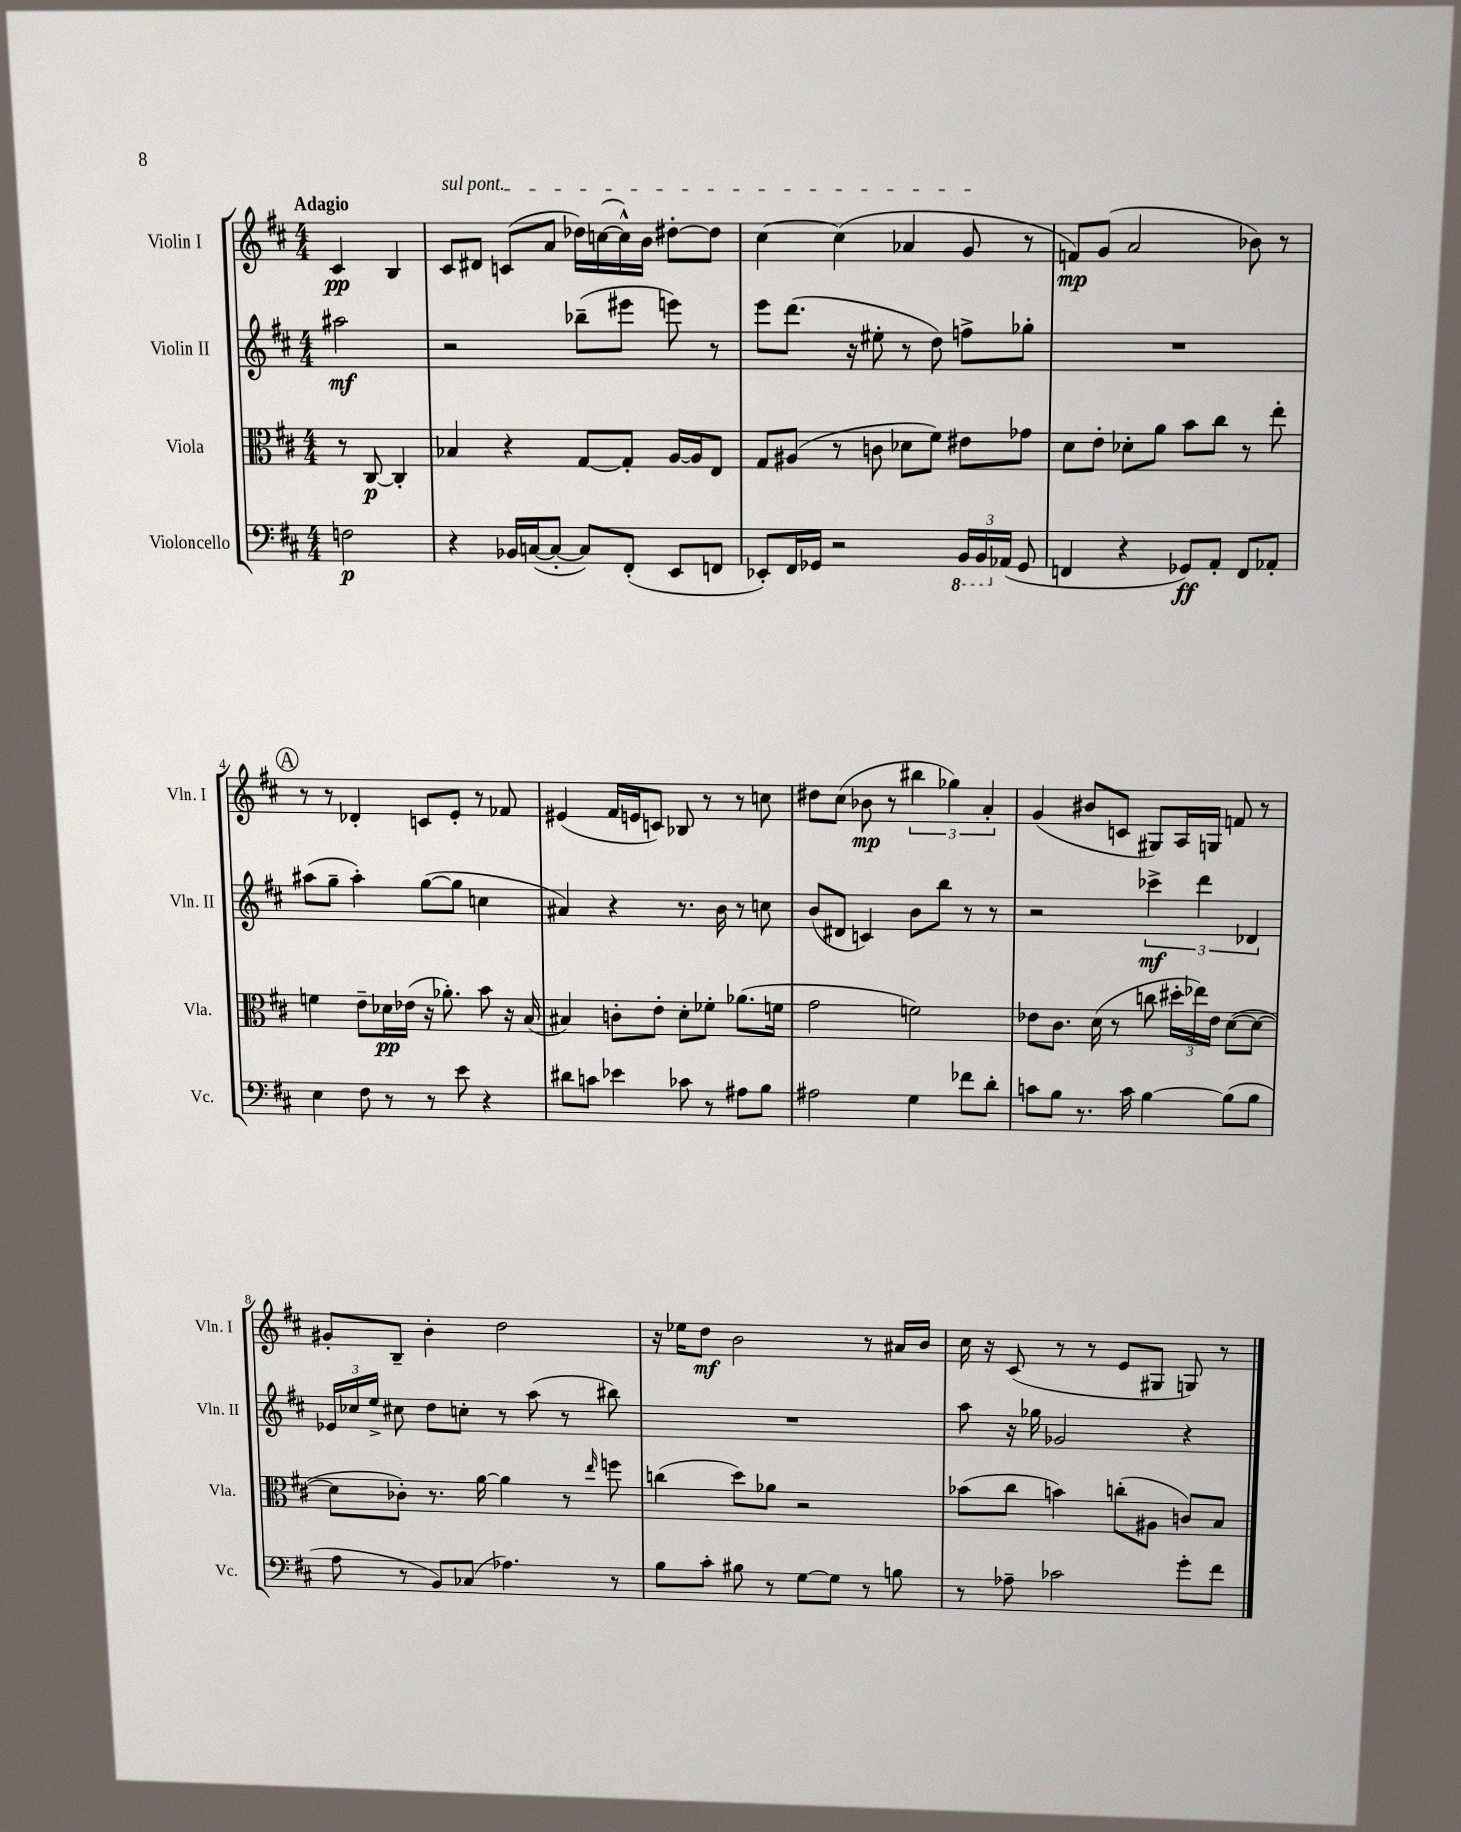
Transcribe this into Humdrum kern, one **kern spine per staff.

**kern	**dynam	**kern	**dynam	**kern	**dynam	**kern	**dynam
*part4	*part4	*part3	*part3	*part2	*part2	*part1	*part1
*staff4	*staff4	*staff3	*staff3	*staff2	*staff2	*staff1	*staff1
*I"Violoncello	*	*I"Viola	*	*I"Violin II	*	*I"Violin I	*
*I'Vc.	*	*I'Vla.	*	*I'Vln. II	*	*I'Vln. I	*
*clefF4	*	*clefC3	*	*clefG2	*	*clefG2	*
*k[f#c#]	*	*k[f#c#]	*	*k[f#c#]	*	*k[f#c#]	*
*M4/4	*	*M4/4	*	*M4/4	*	*M4/4	*
=	=	=	=	=	=	=	=
!	!	!	!	!	!	!LO:TX:a:B:t=Adagio	!
2Fn\	p	8r	.	2aa#X\	mf	4c#/	pp
.	.	[8C#/	p	.	.	.	.
.	.	4C#'/]	.	.	.	4B/	.
=1	=1	=1	=1	=1	=1	=1	=1
!	!	!	!	!	!	!LO:TX:a:i:t=sul pont.	!
4r	.	4B-X/	.	2r	.	8c#/L	.
.	.	.	.	.	.	8d#X/J	.
16BB-X/LL	.	4r	.	.	.	(8cn/L	.
([16Cn/J	.	.	.	.	.	.	.
8C'/J_	.	.	.	.	.	8a/J	.
8C/L])	.	[8G/L	.	(8bb-X~\L	.	16dd-X\LL)	.
.	.	.	.	.	.	([16ccn\	.
(8FF#'/J	.	8G'/J]	.	8eee#X\J	.	16cc^^\])	.
.	.	.	.	.	.	16b\JJ	.
8EE/L	.	[16A/LL	.	8eeen\)	.	[8dd#X'\L	.
.	.	16A/J]	.	.	.	.	.
8FFn/J	.	8E/J	.	8r	.	8dd#\J]	.
=2	=2	=2	=2	=2	=2	=2	=2
8EE-X'/L)	.	8G/L	.	8eee\L	.	[4cc#\	.
16FF#/L	.	(8A#X/J	.	(8.ddd\J	.	.	.
16GG-X/JJ	.	.	.	.	.	.	.
2r	.	8r	.	.	.	(4cc#\]	.
.	.	.	.	16r	.	.	.
.	.	8cn\	.	8ee#X'\	.	.	.
.	.	8d-X\L	.	8r	.	4a-X/	.
.	.	8f#\J)	.	8dd\)	.	.	.
*8ba	*	*	*	*	*	*	*
24BBB/LL	.	8e#X\L	.	8ffn^\L	.	8g/	.
24BBB/	.	.	.	.	.	.	.
*X8ba	*	*	*	*	*	*	*
(24AA-X/JJ	.	.	.	.	.	.	.
8GG-/	.	8g-X\J	.	8gg-X'\J	.	8r	.
=3	=3	=3	=3	=3	=3	=3	=3
4FFn/	.	8d\L	.	1r	.	8fn/L)	mp
.	.	8e'\J	.	.	.	(8g/J	.
4r	.	8d-X'\L	.	.	.	2a/	.
.	.	8a\J	.	.	.	.	.
8GG-X/L)	ff	8b\L	.	.	.	.	.
8AA'/J	.	8cc#\J	.	.	.	.	.
8FF/L	.	8r	.	.	.	8b-X\)	.
8AA-X'/J	.	8ee'\	.	.	.	8r	.
!!LO:LB:g=z
!!LO:REH:place=s1:t=A
=4	=4	=4	=4	=4	=4	=4	=4
4E\	.	4fn\	.	(8aa#X\L	.	8r	.
.	.	.	.	8gg~\J	.	8r	.
8F#\	.	8e~\L	.	4aa#'\)	.	4d-X'/	.
8r	.	16d-X\L	pp	.	.	.	.
.	.	(16e-X\JJ	.	.	.	.	.
8r	.	16r	.	([8gg\L	.	8cn/L	.
.	.	8.a-X'\)	.	.	.	.	.
8e\	.	.	.	8gg\J]	.	8e'/J	.
4r	.	8b\	.	4ccn\	.	8r	.
.	.	16r	.	.	.	8f-X/	.
.	.	(16B/	.	.	.	.	.
=5	=5	=5	=5	=5	=5	=5	=5
8d#X\L	.	4B#X/)	.	4a#X/)	.	(4e#X/	.
8cn\J	.	.	.	.	.	.	.
4e-X\	.	8cn'\L	.	4r	.	16f#/LL	.
.	.	.	.	.	.	16en/J	.
.	.	8e'\J	.	.	.	8cn/J)	.
8c-X\	.	8d'\L	.	8.r	.	8B-X/	.
8r	.	8f-X'\J	.	.	.	8r	.
.	.	.	.	16b\	.	.	.
8A#X\L	.	(8.a-X\L	.	8r	.	8r	.
8B\J	.	.	.	8ccn\	.	8ccn\	.
.	.	16fn\Jk	.	.	.	.	.
=6	=6	=6	=6	=6	=6	=6	=6
2A#X\	.	2g\	.	(8b/L	.	8dd#X\L	.
.	.	.	.	8d#X/J	.	(8cc#\J	.
.	.	.	.	4cn/)	.	8b-X\	mp
.	.	.	.	.	.	8r	.
4G\	.	2fn\)	.	8b\L	.	6bb#X\	.
.	.	.	.	8bb\J	.	.	.
.	.	.	.	.	.	6gg-X\)	.
8f-X\L	.	.	.	8r	.	.	.
.	.	.	.	.	.	6a'/	.
8d'\J	.	.	.	8r	.	.	.
=7	=7	=7	=7	=7	=7	=7	=7
8cn\L	.	8e-X\L	.	2r	.	(4g/	.
8B\J	.	8.c#\J	.	.	.	.	.
8.r	.	.	.	.	.	8b#X/L	.
.	.	(16d\	.	.	.	.	.
.	.	8r	.	.	.	8cn/J	.
16c\	.	.	.	.	.	.	.
[4B\	.	8ccn\	.	6ccc-X^\	mf	8G#X/L)	.
.	.	24dd#X'\LL	.	.	.	16A/L	.
.	.	24ee-X\)	.	6ddd\	.	.	.
.	.	.	.	.	.	16Gn/JJ	.
.	.	24e-\JJ	.	.	.	.	.
(8B\L]	.	([8d\L	.	.	.	8fn/	.
.	.	.	.	6d-X/	.	.	.
8B\J	.	8d\J_	.	.	.	8r	.
!!LO:LB:g=z
=8	=8	=8	=8	=8	=8	=8	=8
8A\	.	8d\L]	.	24e-X/LL	.	8g#X'/L	.
.	.	.	.	24cc-X/	.	.	.
.	.	.	.	24ee^/JJ	.	.	.
8r	.	8c-X'\J)	.	8cc#X\	.	8B~/J	.
8BB/L)	.	8.r	.	8dd\L	.	4b'\	.
(8C-X/J	.	.	.	8ccn'\J	.	.	.
.	.	[16a\	.	.	.	.	.
4.A-X\)	.	4a\]	.	8r	.	2dd\	.
.	.	.	.	(8aa\	.	.	.
.	.	8r	.	8r	.	.	.
.	.	16qqee/	.	.	.	.	.
8r	.	8ffn\	.	8bb#X\)	.	.	.
=9	=9	=9	=9	=9	=9	=9	=9
8B\L	.	(4ccn\	.	1r	.	16r	.
.	.	.	.	.	.	16ee-X\KL	.
8c#'\J	.	.	.	.	.	8dd\J	mf
8B#X\	.	8dd\L)	.	.	.	2b\	.
8r	.	8a-X\J	.	.	.	.	.
[8G\L	.	2r	.	.	.	.	.
8G\J]	.	.	.	.	.	.	.
8r	.	.	.	.	.	8r	.
8Bn\	.	.	.	.	.	16a#X/LL	.
.	.	.	.	.	.	16b/JJ	.
=10	=10	=10	=10	=10	=10	=10	=10
8r	.	(8b-X\L	.	8aa\	.	16cc#\	.
.	.	.	.	.	.	16r	.
8A-X~\	.	8cc#\J	.	16r	.	(8c#/	.
.	.	.	.	16gg-X\	.	.	.
2c-X\	.	4bn\)	.	2g-X/	.	8r	.
.	.	.	.	.	.	8r	.
.	.	(8ccn'\L	.	.	.	8e/L	.
.	.	8A#X\J	.	.	.	8G#X/J	.
8g'\L	.	8cn/L)	.	4r	.	8Gn/)	.
8f#\J	.	8B/J	.	.	.	8r	.
==	==	==	==	==	==	==	==
*-	*-	*-	*-	*-	*-	*-	*-
